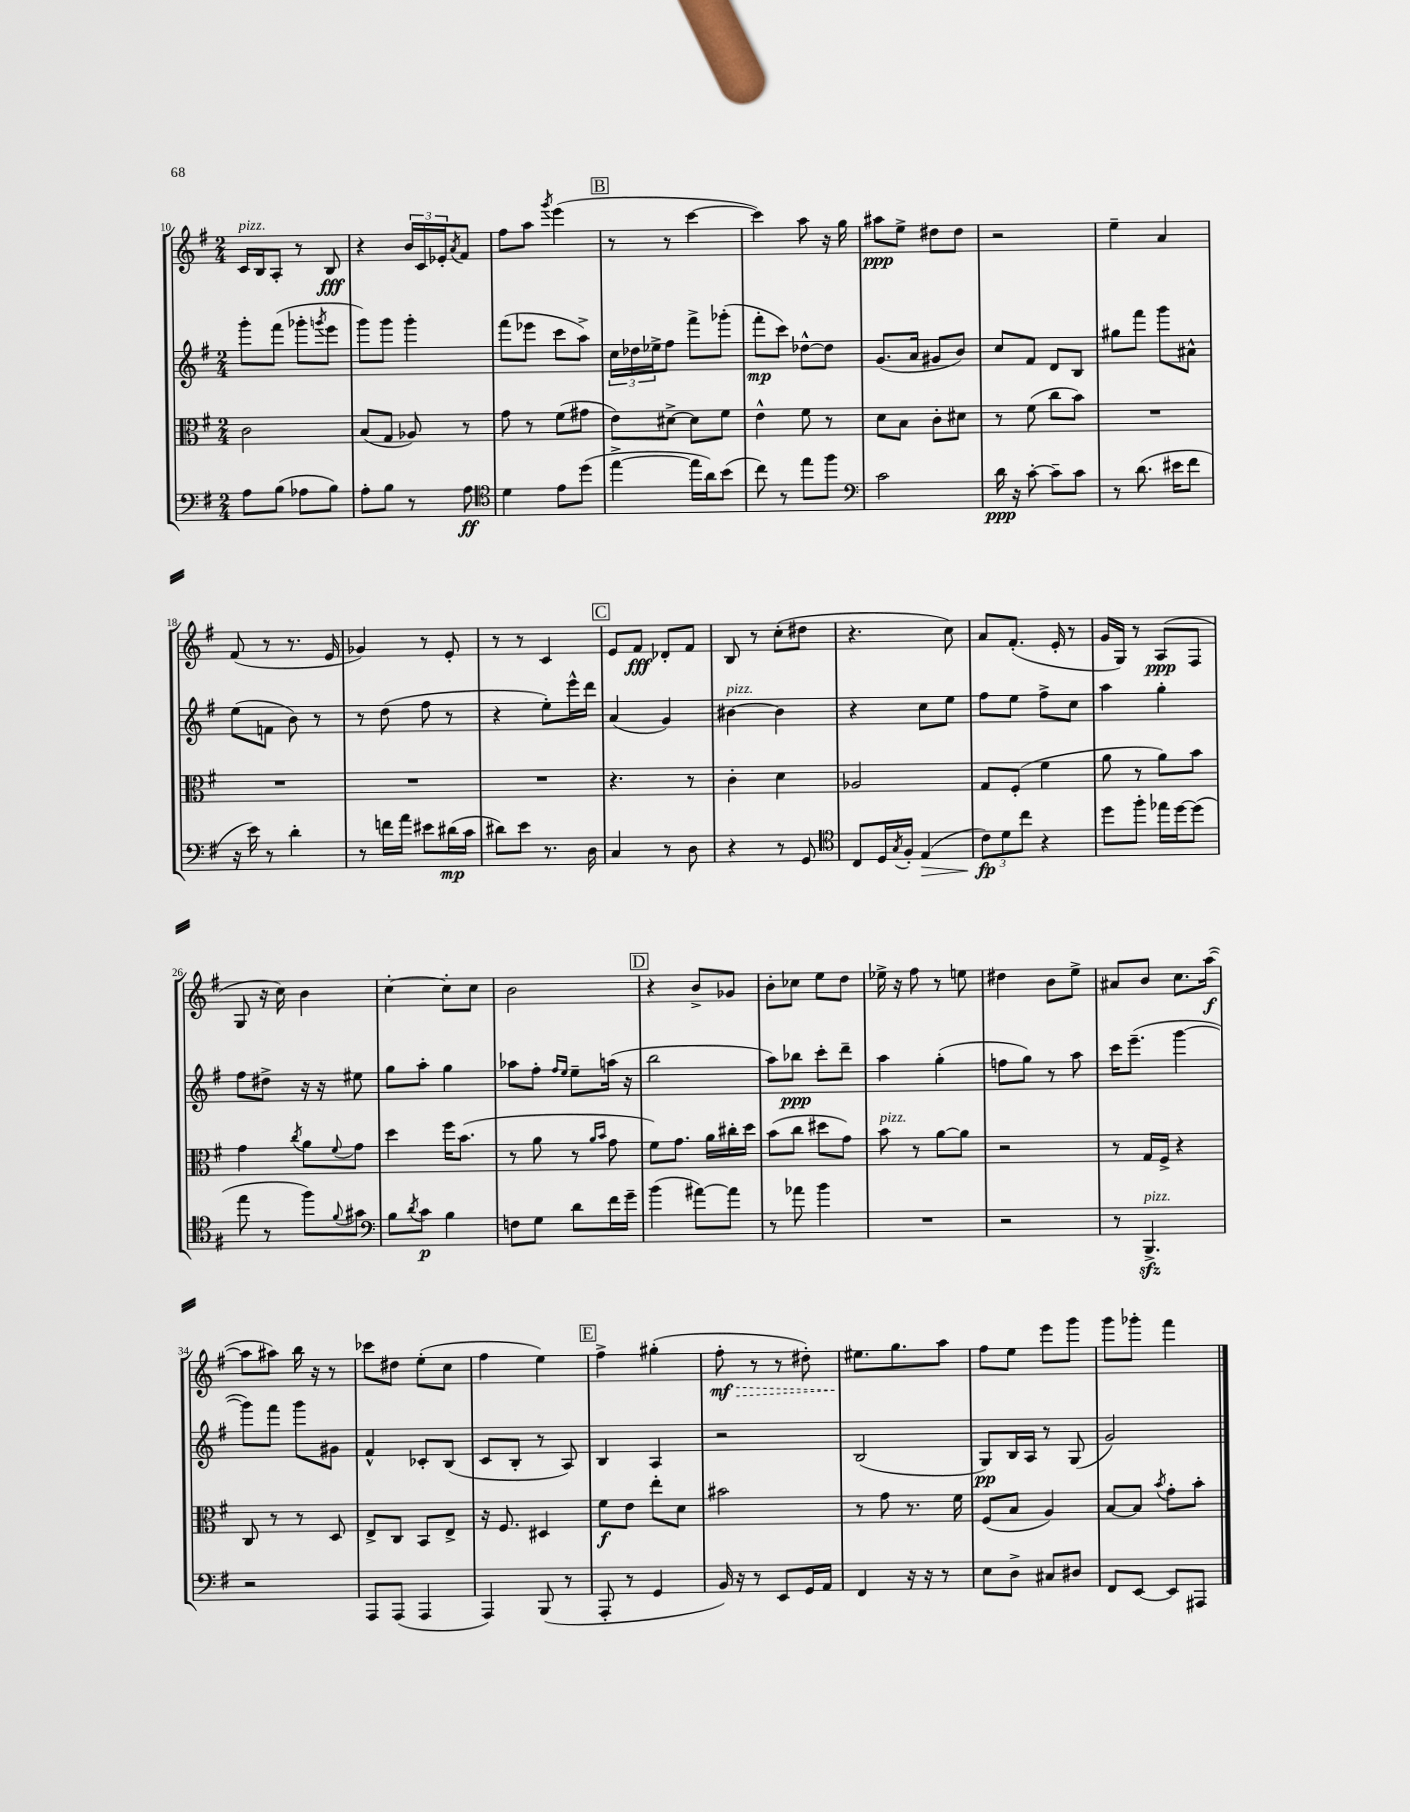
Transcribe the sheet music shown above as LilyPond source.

<<
\new StaffGroup <<
\new Staff = "s0" {
    \clef treble \key g \major \numericTimeSignature \time 2/4
    c'16^\markup { \italic "pizz." } b16 a8-. r8 b8\fff |
    r4 \tuplet 3/2 { b'16 c'16 ees'16-. } \acciaccatura { a'8 } fis'8 |
    fis''8 a''8 \acciaccatura { g'''8 } e'''4( |
    \mark \markup { \box "B" } r8 r8 c'''4~ |
    c'''4) a''8 r16 g''16 |
    ais''8\ppp e''8-> dis''8 dis''8 |
    r2 |
    e''4-- a'4 |
    fis'8( r8 r8. e'16 |
    ges'4) r8 e'8-. |
    r8 r8 c'4 |
    \mark \markup { \box "C" } e'8 fis'8\fff des'8-. fis'8 |
    b8 r8 c''8-.( dis''8 |
    r4. c''8) |
    a'8 fis'8.-.( e'16-. r8 |
    g'16 g16) r8 a8\ppp( fis8 |
    g8 r16 c''16) b'4 |
    c''4~-. c''8-. c''8 |
    b'2 |
    \mark \markup { \box "D" } r4 b'8-> ges'8 |
    b'8-. ces''8 e''8 d''8 |
    ees''16-> r16 fis''8 r8 e''8 |
    dis''4 b'8 e''8-> |
    ais'8 b'8 c''8. a''16~\f( |
    a''8 ais''8) b''16 r16 r8 |
    ces'''8 dis''8 e''8-.( c''8 |
    fis''4 e''4) |
    \mark \markup { \box "E" } fis''4-> gis''4-.( |
    \once \override Hairpin.style = #'dashed-line fis''8-.\mf\> r8 r8 dis''8-.) |
    eis''8.\! g''8. a''8 |
    fis''8 e''8 e'''8 g'''8 |
    g'''8 ges'''8-. fis'''4 \bar "|." |
}
\new Staff = "s1" {
    \clef treble \key g \major \numericTimeSignature \time 2/4
    g'''8-. fis'''8( ges'''8-. \acciaccatura { g'''8 } e'''8 |
    g'''8) g'''8 g'''4-. |
    fis'''8( ees'''8 c'''8 a''8->) |
    \mark \markup { \box "B" } \tuplet 3/2 { c''16 des''16 ees''16-> } fis''8 fis'''8-> ges'''8-.( |
    fis'''8-.\mp c'''8) des''8~-^ des''8 |
    g'8.( a'16 gis'8 b'8) |
    c''8 fis'8 d'8 b8 |
    gis''8 fis'''8 g'''8 ais'8-^ |
    e''8( f'8 b'8) r8 |
    r8 d''8( fis''8 r8 |
    r4 e''8-.) e'''16-^ d'''16 |
    \mark \markup { \box "C" } a'4( g'4) |
    bis'4~^\markup { \italic "pizz." } bis'4 |
    r4 c''8 e''8 |
    fis''8 e''8 fis''8-> c''8 |
    a''4 g''4-. |
    fis''8 dis''8-> r16 r16 eis''8 |
    g''8 a''8-. g''4 |
    aes''8 fis''8-. \grace { fis''16 e''16 } e''8-- a''16( r16 |
    \mark \markup { \box "D" } b''2 |
    a''8) bes''8\ppp c'''8-. d'''8-- |
    a''4 g''4-.( |
    f''8 g''8) r8 a''8 |
    c'''16 e'''8.--( g'''4~ |
    g'''8) fis'''8 g'''8 gis'8 |
    fis'4-^ ces'8-. b8( |
    c'8 b8-. r8 a8) |
    \mark \markup { \box "E" } b4 a4 |
    r2 |
    b2( |
    g8\pp) b16 a16 r8 g8( |
    g'2) \bar "|." |
}
\new Staff = "s2" {
    \clef alto \key g \major \numericTimeSignature \time 2/4
    c'2 |
    b8( g8 aes8) r8 |
    g'8 r8 fis'8( gis'8 |
    \mark \markup { \box "B" } e'8) dis'8~-> dis'8 fis'8 |
    e'4-^ fis'8 r8 |
    d'8 b8 c'8-. dis'8 |
    r8 fis'8( c''8 b'8) |
    R2 |
    R2 |
    R2 |
    R2 |
    \mark \markup { \box "C" } r4. r8 |
    c'4-. d'4 |
    aes2 |
    g8 fis8-.( fis'4 |
    a'8 r8 a'8) b'8 |
    g'4 \acciaccatura { c''8 } a'8 \appoggiatura { fis'8 } g'8 |
    d''4 fis''16 b'8.( |
    r8 a'8 r8 \grace { a'16 b'16 } g'8 |
    \mark \markup { \box "D" } fis'8) g'8. a'16 cis''16-. d''16 |
    b'8( c''8 dis''8 g'8) |
    b'8^\markup { \italic "pizz." } r8 a'8~ a'8 |
    r2 |
    r8 g16 fis16-> r4 |
    c8 r8 r8 d8 |
    e8-> c8 b,8 e8-> |
    r16 fis8. dis4 |
    \mark \markup { \box "E" } fis'8\f e'8 e''8-. d'8 |
    bis'2 |
    r8 g'8 r8. fis'16 |
    fis8( b8 a4) |
    b8~ b8 \acciaccatura { b'8 } g'8-. b'8-. \bar "|." |
}
\new Staff = "s3" {
    \clef bass \key g \major \numericTimeSignature \time 2/4
    a8 b8( aes8 b8) |
    a8-. b8 r8 a8\ff |
    \clef tenor d'4 e'8 d''8( |
    \mark \markup { \box "B" } e''4~-> e''16 a'16) b'8( |
    c''8) r8 e''8 fis''8 |
    \clef bass c'2 |
    d'16\ppp r16 c'8~-. c'8-- c'8 |
    r8 d'8.( eis'16 fis'8 |
    r16 e'16) r8 d'4-. |
    r8 f'16 a'16 eis'8 dis'16\mp( c'16 |
    dis'8) e'8 r8. d16 |
    \mark \markup { \box "C" } c4 r8 d8 |
    r4 r8 g,8 |
    \clef tenor c8 d16 \acciaccatura { g8 } fis16-. e4\>( |
    \tuplet 3/2 { c'8\fp\!) d'8 c''8 } r4 |
    d''8 fis''8-. ees''16 d''16~ d''8( |
    e''8 r8 fis''8) \appoggiatura { fis'8 } gis'8 |
    \clef bass b8 \acciaccatura { d'8 } c'8\p b4 |
    f8 g8 d'8 fis'16 g'16-- |
    \mark \markup { \box "D" } b'4( ais'8~) ais'8 |
    r8 aes'8 b'4 |
    R2 |
    r2 |
    r8 b,,4.->\sfz^\markup { \italic "pizz." } |
    r2 |
    a,,8 a,,8( a,,4 |
    a,,4) b,,8( r8 |
    \mark \markup { \box "E" } a,,8-. r8 g,4 |
    b,16) r16 r8 e,8 g,16 a,16 |
    fis,4 r16 r16 r8 |
    e8 d8-> cis8 dis8 |
    fis,8 e,8~ e,8 ais,,8 \bar "|." |
}
>>
>>
\layout { \context { \Score currentBarNumber = #10 } }
